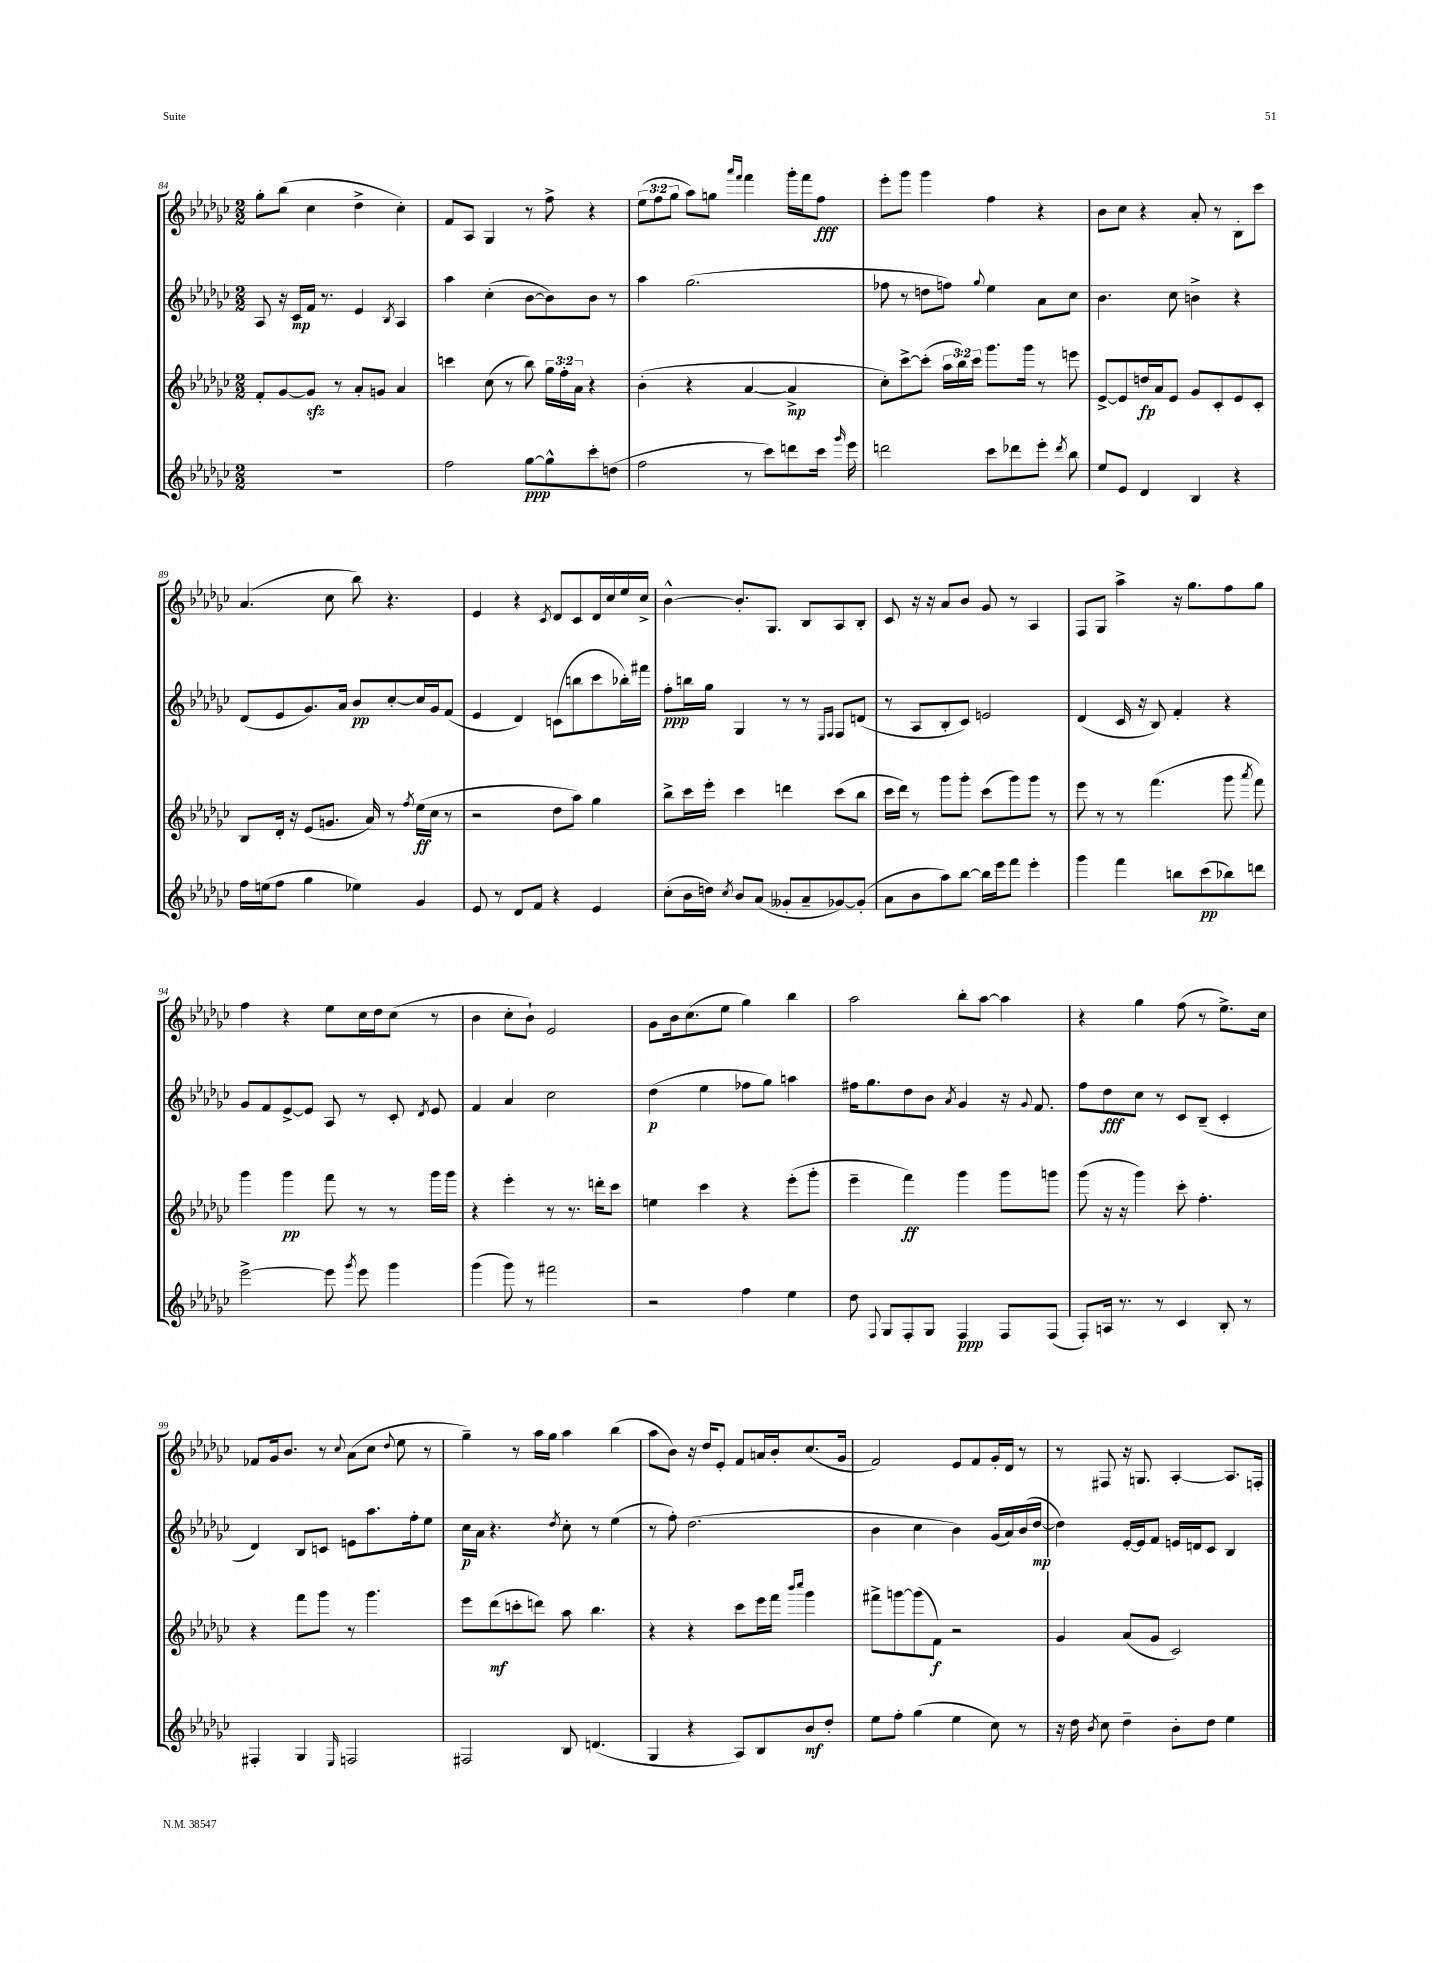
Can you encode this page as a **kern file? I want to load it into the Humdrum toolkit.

**kern	**kern	**kern	**kern
*staff4	*staff3	*staff2	*staff1
*clefG2	*clefG2	*clefG2	*clefG2
*k[b-e-a-d-g-c-]	*k[b-e-a-d-g-c-]	*k[b-e-a-d-g-c-]	*k[b-e-a-d-g-c-]
*M2/2	*M2/2	*M2/2	*M2/2
1r	8f'	8A-	8gg-'
.	[8g-	16r	(8bb-
.	.	16c-	.
.	8g-]	16f	4cc-
.	.	8.r	.
.	8r	.	.
.	8a-'	4e-	4dd-^
.	8g	.	.
.	.	8qB-	.
.	4a-	4A-	4cc-')
=	=	=	=
2ff	4ccc	4aa-	8f
.	.	.	8A-
.	(8cc-	(4cc-'	4G-
.	8r	.	.
[8gg-	8bb-)	[8b-	8r
8gg-^^]	24gg-	8b-])	8ff^
.	24ff'	.	.
.	24a-	.	.
8ccc-'	4r	8b-	4r
(8dd	.	8r	.
=	=	=	=
2ff	(4b-'	4aa-	(12ee-
.	.	.	12ff
.	.	.	12gg-
.	4r	(2.gg-	8aa-)
.	.	.	8gg
.	.	.	16qqaaa-
.	.	.	16qqfff
8r	[4a-	.	4fff
8ccc-)	.	.	.
8ddd	4a-^]	.	16ggg-'
.	.	.	16fff
16ccc-	.	.	8ff
16qqggg-	.	.	.
16eee-	.	.	.
=	=	=	=
2ddd	8cc-')	8ff-	8eee-'
.	[8ccc-^	8r	8ggg-
.	(8ccc-']	8dd	4ggg-
.	24aa-	8ff)	.
.	24bb-)	.	.
.	24ccc-	.	.
.	.	8qqgg-	.
8ccc-	8.ggg-	4ee-	4ff
8ddd-	.	.	.
.	16ggg-	.	.
8eee-'	8r	8a-	4r
8qddd-	.	.	.
8bb-	8eee	8cc-	.
=	=	=	=
8ee-	[8e-^	4.b-	8b-
8e-	8e-]	.	8cc-
4d-	16dd	.	4r
.	16a-	.	.
.	8e-	8cc-	.
4B-	8g-	4b^	8a-'
.	8c-'	.	8r
4r	8e-	4r	8B-'
.	8c-'	.	8ccc-
=	=	=	=
16ff	8B-	(8d-	(4.a-
(16ee	.	.	.
8ff	16d-'	8e-	.
.	16r	.	.
4gg-	(8e-	8.g-)	.
.	8.g	.	8cc-
.	.	16a-	.
4ee-)	.	8b-	8bb-)
.	16a-)	.	.
.	8r	[8cc-'	4.r
.	8qff	.	.
4g-	(16ee-	16cc-]	.
.	16cc-	16g-	.
.	8r	(8f	.
=	=	=	=
8e-	2r	4e-	4e-
8r	.	.	.
8d-	.	4d-)	4r
8f	.	.	.
.	.	.	8qc-
4r	8dd-	(8c	8d-
.	8aa-)	8bb	8c-
4e-	4gg-	8ccc-	16d-
.	.	.	16cc-
.	.	16bb-')	16ee-
.	.	16fff#	16cc-^
=	=	=	=
(8cc-'	8bb-^	8ff'	[4b-^^
16b-	16ccc-	16bb	.
16dd)	16eee-'	16gg-	.
8qcc-	.	.	.
8b-	4ccc-	4G-	8.b-']
(8a-	.	.	.
.	.	.	8.G-
8g--'	4ddd	8r	.
8a-~	.	8r	8B-
.	.	16qqE-	.
.	.	16qqF	.
[8g-)	(8ccc-	8F	8A-
(8g-']	8bb-	(8d	8B-'
=	=	=	=
8a-	16ccc-	8r	8c-
.	16ddd-)	.	.
8b-	8r	8A-	16r
.	.	.	16r
8aa-)	8ggg-	8B-'	8a-
[8bb-	8ggg-'	8c-)	8b-
16bb-]	(8ccc-	2e	8g-
16eee-	.	.	.
8fff	8ggg-)	.	8r
4eee-'	8ggg-	.	4A-
.	8r	.	.
=	=	=	=
4ggg-	8eee-	(4d-	8F
.	8r	.	8G-
4fff	8r	16c-	4aa-^
.	.	16r	.
.	(4.fff	8B-)	.
8bb	.	4f'	16r
.	.	.	8.gg-
(8ccc-	.	.	.
8bb-)	8ggg-	4r	8ff
.	8qaaa-	.	.
8ddd	8fff)	.	8gg-
=	=	=	=
[2eee-^	4ggg-	8g-	4ff
.	.	8f	.
.	4ggg-	[8e-^	4r
.	.	8e-]	.
8eee-]	8fff	8A-	8ee-
8qggg-	.	.	.
8eee-	8r	8r	16cc-
.	.	.	16dd-
4ggg-	8r	8c-'	(8cc-
.	.	8qd-	.
.	16ggg-	8e-	8r
.	16ggg-	.	.
=	=	=	=
(4ggg-	4r	4f	4b-
8ggg-)	4eee-'	4a-	8cc-'
8r	.	.	8b-`)
2fff#	8r	2cc-	2e-
.	8.r	.	.
.	16ddd'	.	.
.	8ccc-	.	.
=	=	=	=
2r	4ee	(4dd-	8g-
.	.	.	16b-
.	.	.	(8.cc-
.	4ccc-	4ee-	.
.	.	.	8ee-
4ff	4r	8ff-	4gg-)
.	.	8gg-)	.
4ee-	(8eee-'	4aa	4bb-
.	8ggg-'	.	.
=	=	=	=
8dd-	4eee-~	16ff#	2aa-
.	.	8.gg-	.
8qqF	.	.	.
8G-	.	.	.
8F'	4fff)	8dd-	.
8G-	.	8b-	.
.	.	8qa-	.
4F	4ggg-	4g-	8bb-'
.	.	.	[8aa-
8F	8ggg-	16r	4aa-]
.	.	8qqg-	.
.	.	8.f	.
(8F	8ggg	.	.
=	=	=	=
8F')	(8ggg-	8ff	4r
16A	16r	8dd-	.
8.r	16r	.	.
.	4ggg-)	8cc-	4gg-
8r	.	8r	.
4c-	8ccc-'	8c-	(8ff
.	4.ff'	(8B-~	8r
8B-'	.	4c-'	8.ee-^)
8r	.	.	.
.	.	.	16cc-
=	=	=	=
4F#'	4r	4d-)	8f-
.	.	.	16g-
.	.	.	8.b-
4G-	8fff	8B-	.
.	8ggg-	8c	8r
16qqE-	.	.	8qqcc-
2F	8r	8e	(8a-
.	4.ggg-	8.aa-	8cc-
.	.	.	8qqdd-
.	.	.	8ee-
.	.	16ff'	.
.	.	8ee-	8r
=	=	=	=
2F#	8eee-	16cc-	4gg-~)
.	.	16a-	.
.	(8ddd-	4.r	.
.	8ccc'	.	8r
.	8ddd)	.	16aa-
.	.	.	16gg-
.	.	8qdd-	.
8B-	8aa-	8cc-'	4aa-
(4.d	4.bb-	8r	.
.	.	(4ee-	(4bb-
=	=	=	=
4G-	4r	8r	8aa-
.	.	8ff')	8b-)
4r	4r	(2.dd-	16r
.	.	.	16dd-
.	.	.	8e-'
8A-)	8ccc-	.	8f
8B-	16eee-	.	16a
.	16fff	.	16b-'
.	16qqbbb-	.	.
.	16qqcccc-	.	.
8b-	4ggg-	.	(8.cc-
8dd-'	.	.	.
.	.	.	16g-
=	=	=	=
8ee-	8fff#^	4b-	2f)
8ff'	[8ggg	.	.
(4gg-	(8ggg]	4cc-	.
.	8f)	.	.
4ee-	2r	4b-)	8e-
.	.	.	8f
8cc-)	.	(16g-	16g-'
.	.	16a-)	16d-
8r	.	(16b-	8r
.	.	[16dd-	.
=	=	=	=
16r	4g-	4dd-])	8r
16dd-	.	.	.
8qb-	.	.	.
8cc-	.	.	8F#
4dd-~	(8a-	[16e-'	16r
.	.	16e-]	8.G
.	8g-	8f	.
8b-'	2c-)	16e	[4A-'
.	.	16d	.
8dd-	.	8c-	.
4ee-	.	4B-	8.A-]
.	.	.	16F'
==	==	==	==
*-	*-	*-	*-
